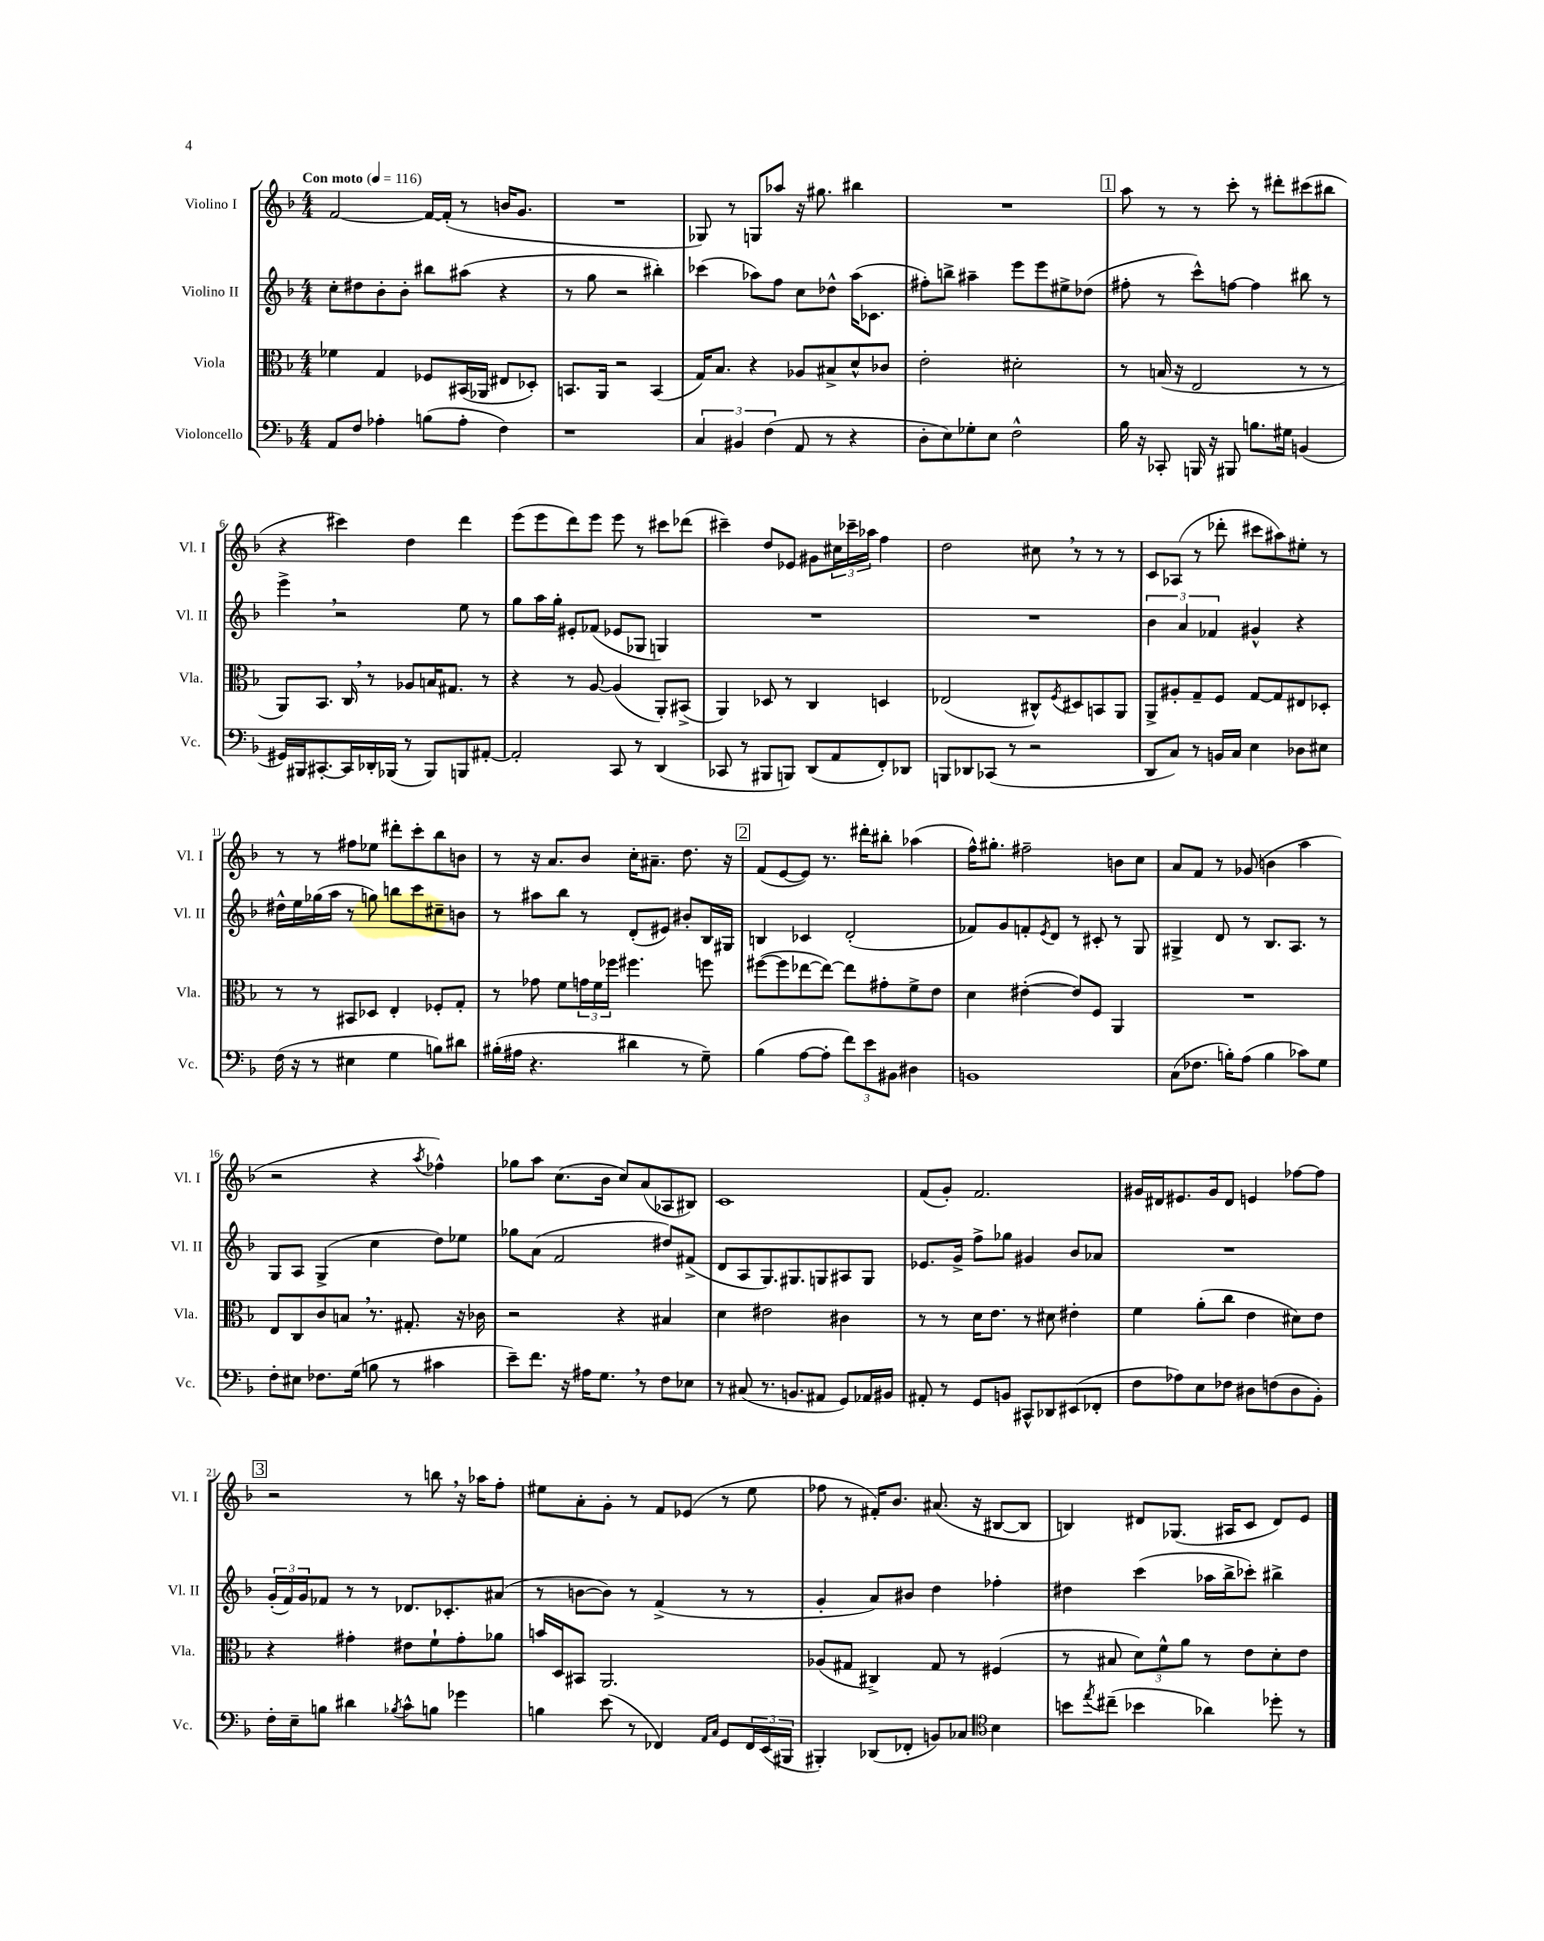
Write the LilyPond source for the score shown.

<<
\new StaffGroup <<
\new Staff = "s0" \with { instrumentName = "Violino I" shortInstrumentName = "Vl. I" } {
    \clef treble \key f \major \numericTimeSignature \time 4/4 \tempo "Con moto" 4 = 116
    f'2~ f'16~ f'16-.( r8 b'16 g'8. |
    R1 |
    ges8) r8 g8 aes''8 r16 gis''8. bis''4 |
    R1 |
    \mark \markup { \box "1" } a''8 r8 r8 c'''8-. r8 dis'''8-. cis'''8( bis''8 |
    r4 cis'''4) d''4 d'''4 |
    e'''8( e'''8 d'''8) e'''8 e'''8 r8 cis'''8 des'''8( |
    cis'''4--) d''8 ees'8 gis'8 \tuplet 3/2 { cis''16 ces'''16-- aes''16 } f''4 |
    d''2 cis''8 \breathe r8 r8 r8 |
    c'8 aes8( r8 des'''8-. cis'''8 ais''8) eis''8-. r8 |
    r8 r8 fis''8 ees''8 dis'''8-. c'''8-. bes''8 b'8 |
    r8 r16 a'8. bes'8 c''16-. ais'8.-- d''8. r16 |
    \mark \markup { \box "2" } f'8( e'8~ e'8) r8. dis'''16-. bis''8-. aes''4( |
    f''16-^) gis''8.-. fis''2-- b'8 c''8 |
    a'8 f'8 r8 ges'8( b'4 a''4 |
    r2 r4 \acciaccatura { a''8 } fes''4-^) |
    ges''8 a''8 c''8.( bes'16 c''8) a'8( aes8 bis8) |
    c'1 |
    f'8( g'8-.) f'2. |
    gis'16 dis'16 eis'8. gis'16 dis'8 e'4 fes''8~ fes''8 |
    \mark \markup { \box "3" } r2 r8 b''8 \breathe r16 aes''16 f''8-. |
    eis''8 a'8-. g'8-. r8 f'8 ees'8( r8 eis''8 |
    fes''8 r8 fis'16-.) bes'8. ais'8.( r16 bis8~ bis8 |
    b4) dis'8 ges8.( ais16 c'8 dis'8) e'8 \bar "|." |
}
\new Staff = "s1" \with { instrumentName = "Violino II" shortInstrumentName = "Vl. II" } {
    \clef treble \key f \major \numericTimeSignature \time 4/4
    c''8-. dis''8 bes'8-. bes'8-. bis''8 ais''8( r4 |
    r8 g''8 r2 bis''4-.) |
    ces'''4( aes''8) f''8 c''8 des''8-^ aes''16( ces'8. |
    fis''8-.) b''8-> ais''4-- e'''8 e'''8 eis''8-> des''8( |
    \mark \markup { \box "1" } fis''8-. r8 c'''8-^) f''8~ f''4 bis''8 r8 |
    e'''4-> \breathe r2 e''8 r8 |
    g''8 a''16 g''16-. eis'8-. fes'8( ees'8 ges8 g4) |
    R1 |
    R1 |
    \tuplet 3/2 { bes'4 a'4 fes'4 } gis'4-^ r4 |
    dis''16-^ e''16 ges''16( a''16 r8 g''8) b''8 c'''8 cis''8-- b'8 |
    r8 ais''8 bes''8 r8 d'8-.( eis'8) bis'8-. bes16 gis16 |
    \mark \markup { \box "2" } b4 ces'4 d'2-.( |
    fes'8) g'8 f'8-. \acciaccatura { e'8 } d'8 r8 cis'8-. r8 g8 |
    gis4-> d'8 r8 bes8. a8. r8 |
    g8 a8 g4->( c''4 d''8) ees''8 |
    ges''8 a'8( f'2 dis''8) fis'8->( |
    d'8 a8 g8.) gis8. g8 ais8 g8 |
    ees'8. g'16-> f''8-> ges''8 gis'4 bes'8 aes'8 |
    R1 |
    \mark \markup { \box "3" } \tuplet 3/2 { g'16-.( f'16) g'16 } fes'8 r8 r8 des'8. ces'8.-. ais'8( |
    r8 b'8~ b'8) r8 f'4->( r8 r8 |
    g'4-. a'8) bis'8 d''4 fes''4-. |
    dis''4 c'''4( aes''16 bes''16-> ces'''8-.) bis''4-> \bar "|." |
}
\new Staff = "s2" \with { instrumentName = "Viola" shortInstrumentName = "Vla." } {
    \clef alto \key f \major \numericTimeSignature \time 4/4
    fes'4 g4 fes8 bis,16( aes,16 eis8 des8-.) |
    b,8. a,16 r2 b,4( |
    g16) bes8. r4 aes8 bis8-> d'8-^ ces'8 |
    e'2-. dis'2-. |
    \mark \markup { \box "1" } r8 b16( r16 e2 r8 r8 |
    a,8) bes,8. c16 \breathe r8 aes8 b16 gis8. r8 |
    r4 r8 a8~ a4( a,8-.) bis,8->( |
    a,4) des8 r8 c4 d4 |
    ees2( cis8-^) \acciaccatura { f8 } dis8 b,8 a,8 |
    a,8-> ais8-. g8-- f8 g8~ g8 eis8 des8-. |
    r8 r8 bis,8 des8 e4-. fes8-. g8-. |
    r8 ges'8 f'8 \tuplet 3/2 { g'16 f'16 fes''16 } fis''4. f''8 |
    \mark \markup { \box "2" } fis''8~( fis''8 ees''8~ ees''8~) ees''8 gis'8-. f'8-> e'8 |
    d'4 eis'4~-.( eis'8) f8 a,4 |
    R1 |
    e8 c8 c'8 b8 \breathe r8. gis8.-. r16 ces'16 |
    r2 r4 bis4 |
    d'4 eis'2 cis'4 |
    r8 r8 d'16 e'8. r8 dis'8 eis'4-. |
    f'4 a'8-.( c''8 e'4 dis'8) e'8 |
    \mark \markup { \box "3" } r4 gis'4-. eis'8 f'8-! gis'8-. aes'8 |
    b'16 d16 bis,8 a,2. |
    aes8( gis8 cis4->) gis8 r8 fis4( |
    r8 bis8 \tuplet 3/2 { d'8) f'8-^ a'8 } r8 e'8 d'8-. e'8 \bar "|." |
}
\new Staff = "s3" \with { instrumentName = "Violoncello" shortInstrumentName = "Vc." } {
    \clef bass \key f \major \numericTimeSignature \time 4/4
    a,8 f8 aes4-. b8( aes8-. f4) |
    r1 |
    \tuplet 3/2 { c4 bis,4 f4( } a,8 r8 r4 |
    d8-. e8) ges8-. e8 f2-^ |
    \mark \markup { \box "1" } bes16 r16 ces,8-. b,,16 r16 bis,,8 b8. gis16 b,4( |
    gis,16) bis,,16 cis,8.~-. cis,16 des,16-. bes,,16( r8 bes,,8) b,,8 ais,8~-. |
    ais,2-. c,8 r8 d,4( |
    ces,8 r8 bis,,8 b,,8) d,8( a,8 f,8-.) des,8 |
    b,,8 des,8 ces,8( r8 r2 |
    d,8 c8) r8 b,16 c16 e4 des8 eis8 |
    f16( r16 r8 eis4 g4 b8) dis'8 |
    bis16-.( ais16 r4. dis'4 r8 g8--) |
    \mark \markup { \box "2" } bes4( a8~ a8-. \tuplet 3/2 { f'8) e'8 bis,8 } dis4 |
    b,1 |
    c8( fes8. b16-.) a8( b4 ces'8) g8 |
    f8-. eis8 fes8. g16( b8 r8 cis'4 |
    e'8--) f'8. r16 ais16 g8. \breathe r8 f8 ees8 |
    r8 cis8( r8. b,8. ais,8 g,8) aes,16 bis,16 |
    ais,8-. r8 g,8 b,8 cis,8-^ des,8 eis,8( fes,8-. |
    f8 aes8) e8 fes8 dis8 f8( dis8 bes,8-.) |
    \mark \markup { \box "3" } f16-. e16-- b8 dis'4 \acciaccatura { bes8 } c'8-^ b8 ges'4 |
    b4 e'8( r8 fes,4) \grace { a,16 c16 } g,8 \tuplet 3/2 { fes,16 e,16( bis,,16 } |
    bis,,4-.) des,8( fes,8-. b,8) ces8 \clef tenor bes4 |
    b'8 \acciaccatura { e''8 } cis''8--( bes'4 aes'4) des''8-. r8 \bar "|." |
}
>>
>>
